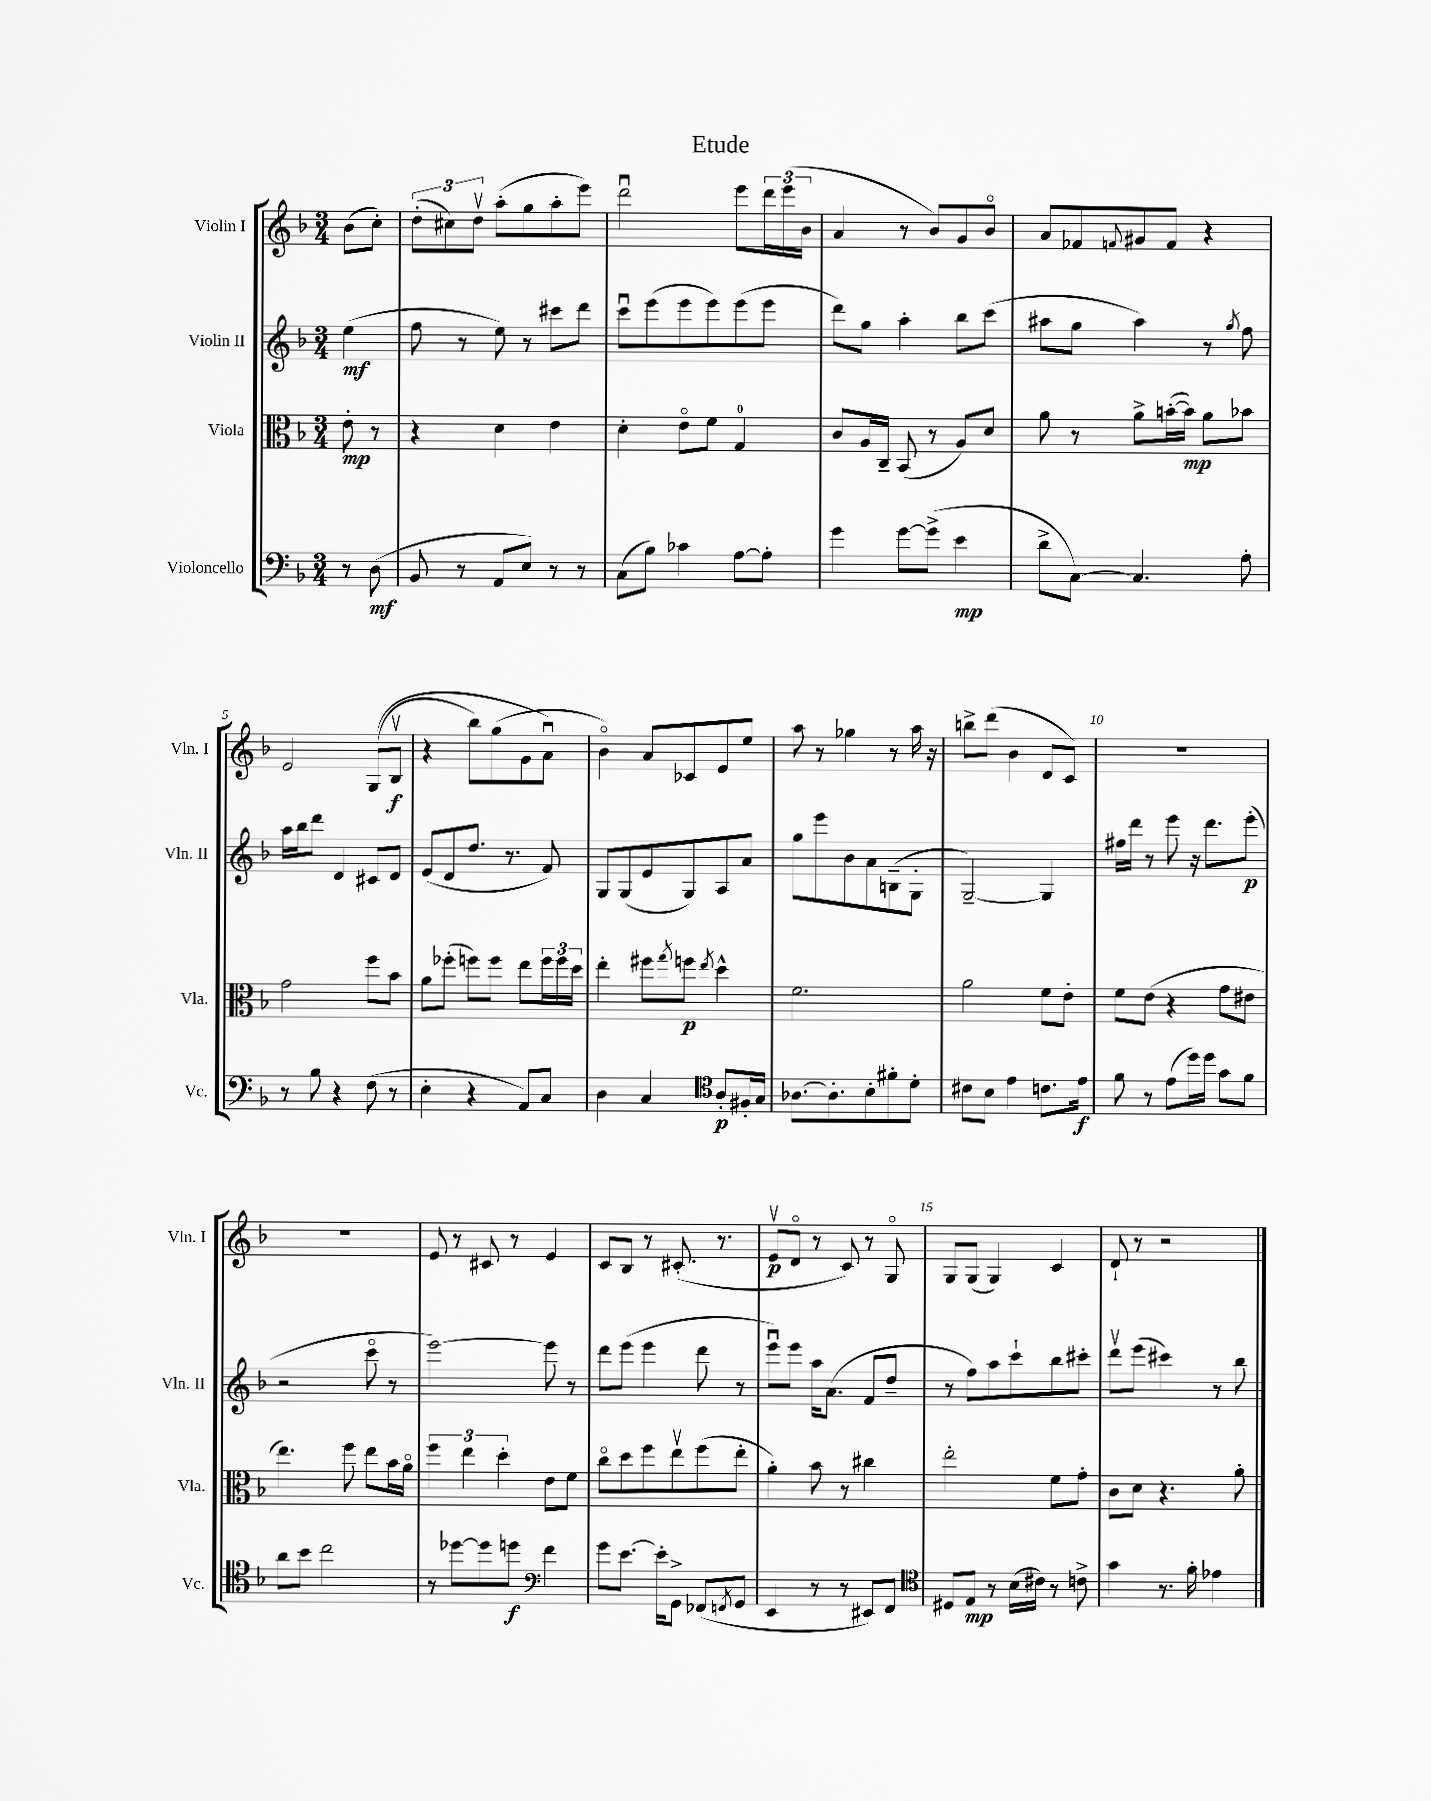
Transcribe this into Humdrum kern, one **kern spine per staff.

**kern	**dynam	**kern	**dynam	**kern	**dynam	**kern	**dynam
*part4	*part4	*part3	*part3	*part2	*part2	*part1	*part1
*staff4	*staff4	*staff3	*staff3	*staff2	*staff2	*staff1	*staff1
*I"Violoncello	*	*I"Viola	*	*I"Violin II	*	*I"Violin I	*
*I'Vc.	*	*I'Vla.	*	*I'Vln. II	*	*I'Vln. I	*
*clefF4	*	*clefC3	*	*clefG2	*	*clefG2	*
*k[b-]	*	*k[b-]	*	*k[b-]	*	*k[b-]	*
*M3/4	*	*M3/4	*	*M3/4	*	*M3/4	*
=	=	=	=	=	=	=	=
8r	.	8e'\	mp	(4ee\	mf	(8b-\L	.
(8D\	mf	8r	.	.	.	8cc'\J)	.
=1	=1	=1	=1	=1	=1	=1	=1
8BB-/	.	4r	.	8ff\	.	(12dd'\L	.
.	.	.	.	.	.	12cc#X\)	.
8r	.	.	.	8r	.	.	.
.	.	.	.	.	.	12ddv\J	.
8AA/L	.	4d\	.	8ee\)	.	(8aa'\L	.
8E/J)	.	.	.	8r	.	8gg\	.
8r	.	4e\	.	8ccc#X\L	.	8aa'\	.
8r	.	.	.	8ddd\J	.	8eee\J)	.
=2	=2	=2	=2	=2	=2	=2	=2
(8C\L	.	4d'\	.	8cccu\L	.	2dddu\	.
8B-\J)	.	.	.	(8eee\	.	.	.
4c-X\	.	8e\L	.	8eee\	.	.	.
.	.	8f\J	.	8eee\)	.	.	.
[8A\L	.	4G/	.	(8eee\	.	8eee\L	.
8A'\J]	.	.	.	8eee\J	.	24ddd\L	.
.	.	.	.	.	.	(24eee\	.
.	.	.	.	.	.	24b-\JJ	.
=3	=3	=3	=3	=3	=3	=3	=3
4g\	.	8c/L	.	8ddd\L)	.	4a/	.
.	.	16A/L	.	8gg\J	.	.	.
.	.	16C~/JJ	.	.	.	.	.
[8g\L	.	(8BB-/	.	4aa'\	.	8r	.
(8g^\J]	.	8r	.	.	.	8b-/L)	.
4e\	mp	8A/L)	.	8bb-\L	.	8g/	.
.	.	8d/J	.	(8ccc\J	.	8b-/J	.
=4	=4	=4	=4	=4	=4	=4	=4
8d^\L	.	8a\	.	8aa#X\L	.	8a/L	.
[8C\J)	.	8r	.	8gg\J	.	8f-X/	.
.	.	.	.	.	.	8qqfn/	.
4.C/]	.	8a^\L	.	4aa#\)	.	8g#X/	.
.	.	([16bn'\L	.	.	.	8f/J	.
.	.	16b\JJ])	mp	.	.	.	.
.	.	8a\L	.	8r	.	4r	.
.	.	.	.	8qgg/	.	.	.
8A'\	.	8b-X\J	.	8ff\	.	.	.
!!LO:LB:g=z
=5	=5	=5	=5	=5	=5	=5	=5
8r	.	2g\	.	16aa\LL	.	2e/	.
.	.	.	.	16bb-\J	.	.	.
8B-\	.	.	.	8ddd\J	.	.	.
4r	.	.	.	4d/	.	.	.
(8F\	.	8ff\L	.	8c#X/L	.	((8G/L	.
8r	.	8b-\J	.	8d/J	.	8B-v/J	f
=6	=6	=6	=6	=6	=6	=6	=6
4E'\	.	8a\L	.	(8e/L	.	4r	.
.	.	(8ff-X'\J	.	8d/	.	.	.
4r	.	8ffn\L)	.	8.dd/J	.	8bb-\L)	.
.	.	8ff\J	.	.	.	(8gg\	.
.	.	.	.	8.r	.	.	.
8AA/L)	.	8ee\L	.	.	.	8g\	.
8C/J	.	24ff\L	.	8f/)	.	8au\J)	.
.	.	24ff\	.	.	.	.	.
.	.	24dd\JJ	.	.	.	.	.
=7	=7	=7	=7	=7	=7	=7	=7
4D\	.	4ee'\	.	8G/L	.	4b-\)	.
.	.	.	.	(8G/	.	.	.
4C/	.	8ff#X\L	.	8e/	.	8a/L	.
.	.	8qgg/	.	.	.	.	.
.	.	8ffn\J	p	8G/)	.	8c-X/	.
*clefC4	*	*	*	*	*	*	*
.	.	8qee/	.	.	.	.	.
8A'/L	p	4dd^^\	.	8A/	.	8e/	.
16F#X'/L	.	.	.	8a/J	.	8ee/J	.
16G/JJ	.	.	.	.	.	.	.
=8	=8	=8	=8	=8	=8	=8	=8
[8.A-X\L	.	2.f\	.	8gg\L	.	8aa\	.
.	.	.	.	8eee\	.	8r	.
8.A-'\]	.	.	.	.	.	.	.
.	.	.	.	8b-\	.	4gg-X\	.
8B-'\	.	.	.	8a\	.	.	.
8f#X'\	.	.	.	(8Bn~\	.	8r	.
8d'\J	.	.	.	8G'\J	.	16aa\	.
.	.	.	.	.	.	16r	.
=9	=9	=9	=9	=9	=9	=9	=9
8c#X\L	.	2a\	.	[2G~/)	.	8bbn^\L	.
8B-\J	.	.	.	.	.	(8ddd\J	.
4e\	.	.	.	.	.	4b-\	.
8.cn\L	.	8f\L	.	4G/]	.	8d/L	.
.	.	8e'\J	.	.	.	8c/J)	.
16e\Jk	f	.	.	.	.	.	.
=10	=10	=10	=10	=10	=10	=10	=10
8f\	.	8f\L	.	16ff#X\LL	.	2.r	.
.	.	.	.	16ddd\JJ	.	.	.
8r	.	(8e\J	.	8r	.	.	.
(8e\L	.	4r	.	8eee\	.	.	.
16dd\L)	.	.	.	16r	.	.	.
16dd\JJ	.	.	.	8.ddd\L	.	.	.
8g\L	.	8g\L	.	.	.	.	.
8f\J	.	8e#X\J	.	(8eee'\J	p	.	.
!!LO:LB:g=z
=11	=11	=11	=11	=11	=11	=11	=11
8a\L	.	4.ee\)	.	2r	.	2.r	.
8b-\J	.	.	.	.	.	.	.
2cc\	.	.	.	.	.	.	.
.	.	8ff\	.	.	.	.	.
.	.	8ee\L	.	8ccc\	.	.	.
.	.	16b-\L	.	8r	.	.	.
.	.	16a\JJ	.	.	.	.	.
=12	=12	=12	=12	=12	=12	=12	=12
8r	.	6ff\	.	[2eee\)	.	8e/	.
[8dd-X\L	.	.	.	.	.	8r	.
.	.	6ee\	.	.	.	.	.
8dd-\]	.	.	.	.	.	8c#X/	.
.	.	6dd'\	.	.	.	.	.
8ddn\J	f	.	.	.	.	8r	.
*clefF4	*	*	*	*	*	*	*
4f\	.	8e\L	.	8eee\]	.	4e/	.
.	.	8f\J	.	8r	.	.	.
=13	=13	=13	=13	=13	=13	=13	=13
8g\L	.	8cc\L	.	8ddd\L	.	8c/L	.
[8.e\J	.	8dd\	.	(8eee\J	.	8B-/J	.
.	.	8ff\	.	4eee\	.	8r	.
16e'\KL]	.	.	.	.	.	.	.
8GG^\J	.	8eev\	.	.	.	(8.c#X'/	.
(8FF-X/L	.	(8ff\	.	8ddd\	.	.	.
.	.	.	.	.	.	8.r	.
8qFFn/	.	.	.	.	.	.	.
8GG/J	.	8ee'\J	.	8r	.	.	.
=14	=14	=14	=14	=14	=14	=14	=14
4EE/	.	4a'\)	.	8eeeu\L)	.	8ev/L	p
.	.	.	.	8eee\J	.	8d/J	.
8r	.	8b-\	.	16aa\KL	.	8r	.
.	.	.	.	(8.a\J	.	.	.
8r	.	8r	.	.	.	8c/)	.
8EE#X/L)	.	4cc#X\	.	8f/L	.	8r	.
8FF/J	.	.	.	8dd~/J	.	8G/	.
=15	=15	=15	=15	=15	=15	=15	=15
*clefC4	*	*	*	*	*	*	*
8D#X/L	.	2ee'\	.	8r	.	8G/L	.
8E/J	mp	.	.	8ff\L)	.	(8G/J	.
8r	.	.	.	8aa\	.	4G/)	.
(16B-\LL	.	.	.	8ccc`\	.	.	.
16c#X\JJ)	.	.	.	.	.	.	.
8r	.	8f\L	.	8bb-\	.	4c/	.
8cn^\	.	8g'\J	.	8ccc#X'\J	.	.	.
=16	=16	=16	=16	=16	=16	=16	=16
4g\	.	8c\L	.	8dddv\L	.	8d`/	.
.	.	8d\J	.	(8eee\J	.	8r	.
8.r	.	4.r	.	4ccc#X\)	.	2r	.
16f'\	.	.	.	.	.	.	.
4e-X\	.	.	.	8r	.	.	.
.	.	8a'\	.	8bb-\	.	.	.
==	==	==	==	==	==	==	==
*-	*-	*-	*-	*-	*-	*-	*-
